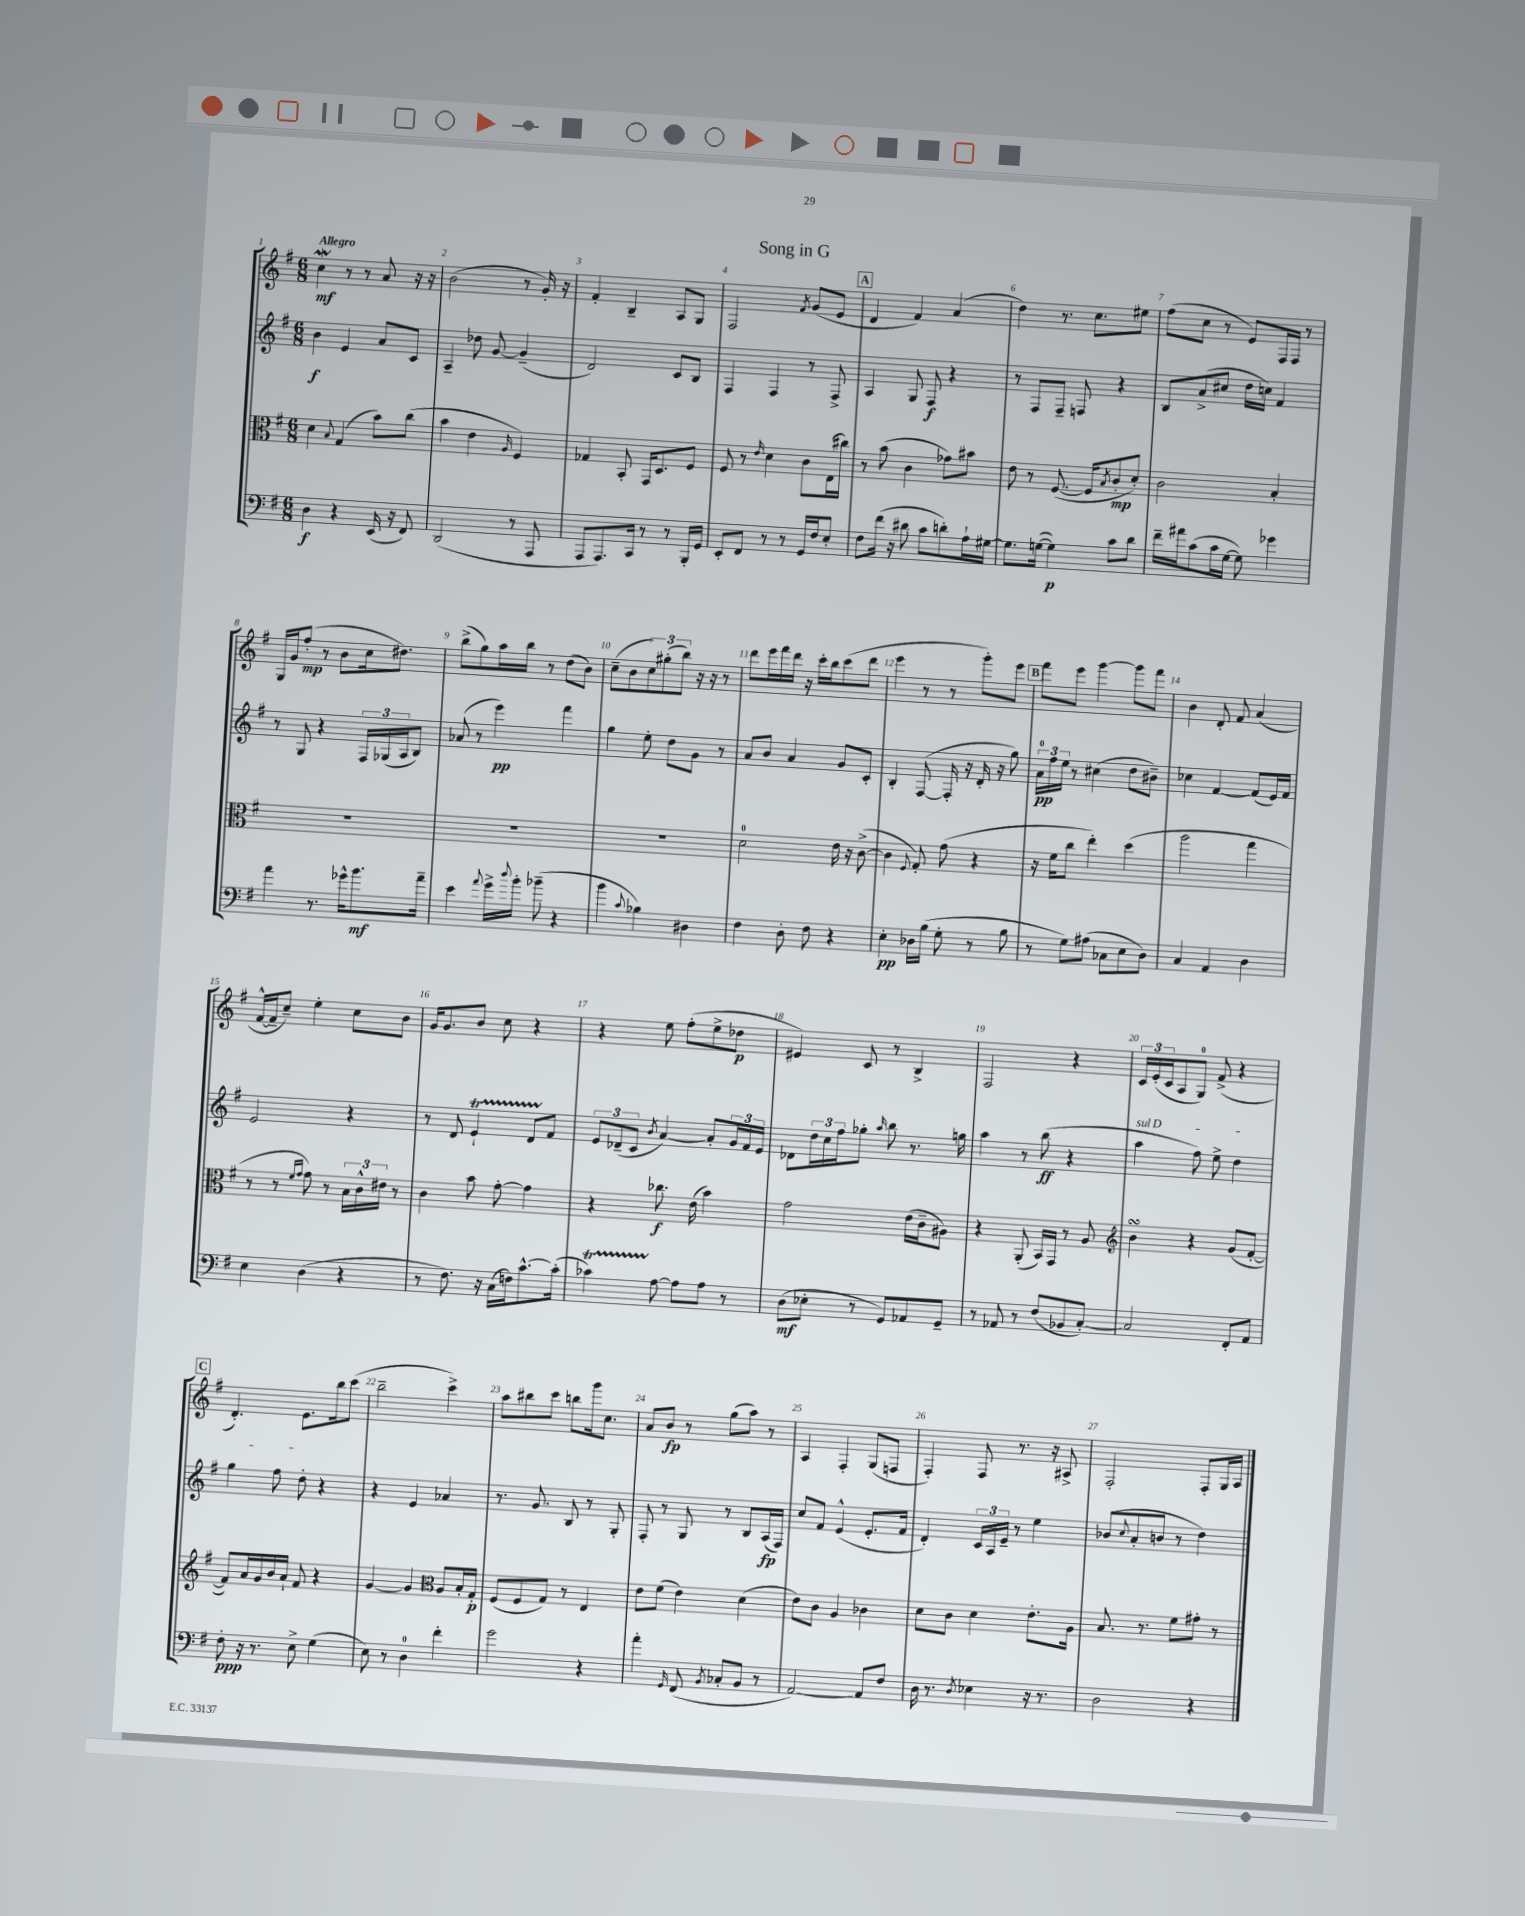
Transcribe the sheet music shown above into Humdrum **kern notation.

**kern	**dynam	**kern	**dynam	**kern	**dynam	**kern	**dynam
*part4	*part4	*part3	*part3	*part2	*part2	*part1	*part1
*staff4	*staff4	*staff3	*staff3	*staff2	*staff2	*staff1	*staff1
*clefF4	*	*clefC3	*	*clefG2	*	*clefG2	*
*k[f#]	*	*k[f#]	*	*k[f#]	*	*k[f#]	*
*M6/8	*	*M6/8	*	*M6/8	*	*M6/8	*
=1	=1	=1	=1	=1	=1	=1	=1
!	!	!	!	!	!	!LO:TX:a:B:t=Allegro	!
4D\	f	4d\	.	4b\	f	4ccw\	mf
.	.	8qqB/	.	.	.	.	.
4r	.	(4G/	.	4e/	.	8r	.
.	.	.	.	.	.	8r	.
(16EE/	.	8b\L)	.	8a/L	.	8a/	.
16r	.	.	.	.	.	.	.
8FF#/)	.	(8cc\J	.	8c/J	.	16r	.
.	.	.	.	.	.	16r	.
=2	=2	=2	=2	=2	=2	=2	=2
(2DD/	.	4b\	.	4A~/	.	(2b\	.
.	.	4e\	.	8dd-X\	.	.	.
.	.	.	.	[8g/	.	.	.
.	.	16qqA/	.	.	.	.	.
8r	.	4F#/)	.	(4g~/]	.	8r	.
8AAA/	.	.	.	.	.	16g'/)	.
.	.	.	.	.	.	16r	.
=3	=3	=3	=3	=3	=3	=3	=3
8AAA/L	.	4G-X/	.	2d/)	.	4f#'/	.
8.AAA/)	.	.	.	.	.	.	.
.	.	8BB'/	.	.	.	4B~/	.
16CC/Jk	.	.	.	.	.	.	.
8r	.	16GG/KL	.	.	.	.	.
.	.	8.D/	.	.	.	.	.
8r	.	.	.	8c/L	.	8A/L	.
16BBB'/LL	.	8F#/J	.	8B/J	.	8G/J	.
16GG/JJ	.	.	.	.	.	.	.
=4	=4	=4	=4	=4	=4	=4	=4
8EE'/L	.	8F#/	.	4F#/	.	2F#/	.
8FF#/J	.	8r	.	.	.	.	.
.	.	16qqe/	.	.	.	.	.
8r	.	4d\	.	4F#/	.	.	.
8r	.	.	.	.	.	.	.
.	.	.	.	.	.	8qf#/	.
16GG/LL	.	8c\L	.	8r	.	(8g/L	.
16F#/J	.	.	.	.	.	.	.
8E'/J	.	(16E\L	.	8F#^/	.	8e/J	.
.	.	16cc#X\JJ)	.	.	.	.	.
!!LO:REH:place=s1:t=A
=5	=5	=5	=5	=5	=5	=5	=5
8F#\L	.	8r	.	4A/	.	4d/	.
(16f#\Jk	.	(8b\	.	.	.	.	.
16r	.	.	.	.	.	.	.
8d#X\	.	4c\	.	8G/	.	4f#/)	.
8c\L	.	.	.	8F#/	f	.	.
8dn'\)	.	8g-X\L)	.	4r	.	(4a/	.
16A`\L	.	8b#X\J	.	.	.	.	.
[16G#X\JJ	.	.	.	.	.	.	.
=6	=6	=6	=6	=6	=6	=6	=6
8.G#\L]	.	8e\	.	8r	.	4dd\)	.
.	.	8r	.	8F#/L	.	.	.
([16Gn\Jk	.	.	.	.	.	.	.
4G\])	p	([8.F#/	.	8F#~/J	.	8.r	.
.	.	.	.	8Fn/	.	.	.
.	.	16F#/KL]	.	.	.	8.cc\L	.
.	.	8qB/	.	.	.	.	.
8c\L	.	8c'/	mp	4r	.	.	.
8d\J	.	8d'/J)	.	.	.	8ee#X\J	.
=7	=7	=7	=7	=7	=7	=7	=7
16f#~\LL	.	2c\	.	8B/L	.	(8ff#\L	.
16a#X\J	.	.	.	.	.	.	.
(8c\	.	.	.	(8a^/	.	8cc\J	.
16c\L	.	.	.	8cc#X/J	.	8r	.
[16G\JJ	.	.	.	.	.	.	.
8G\])	.	.	.	16dd\LL	.	8e/L)	.
.	.	.	.	16ccn\JJ)	.	.	.
4g-X\	.	4B'/	.	4f#/	.	16F#/L	.
.	.	.	.	.	.	16F#/JJ	.
.	.	.	.	.	.	8r	.
!!LO:LB:g=z
=8	=8	=8	=8	=8	=8	=8	=8
4a\	.	2.r	.	8r	.	16G/LL	.
.	.	.	.	.	.	16g/J	.
.	.	.	.	8G/	.	(8ff#'/J	mp
8.r	.	.	.	4r	.	8r	.
.	.	.	.	.	.	8b\L	.
16g-X^^\KL	.	.	.	.	.	.	.
8.b\	mf	.	.	24F#/LL	.	16cc\k	.
.	.	.	.	(24G-X/	.	.	.
.	.	.	.	.	.	8.dd#X\J)	.
.	.	.	.	24A/J	.	.	.
.	.	.	.	8B/J)	.	.	.
16a~\Jk	.	.	.	.	.	.	.
=9	=9	=9	=9	=9	=9	=9	=9
4e\	.	2.r	.	(8a-X/	.	(8bb^\L	.
.	.	.	.	8r	.	8gg\)	.
8qqa/	.	.	.	.	.	.	.
16g^\LL	.	.	.	4eee\)	pp	16aa\L	.
8qqdd/	.	.	.	.	.	.	.
16b'\JJ	.	.	.	.	.	16bb\JJ	.
(8b-X~\	.	.	.	.	.	8r	.
4r	.	.	.	4fff#\	.	(8dd\L	.
.	.	.	.	.	.	8b\J)	.
=10	=10	=10	=10	=10	=10	=10	=10
4b\	.	2.r	.	4gg\	.	(8cc~\L	.
.	.	.	.	.	.	8b\	.
8qqc/	.	.	.	.	.	.	.
4B-X\)	.	.	.	8ee'\	.	12cc\)	.
.	.	.	.	.	.	(12gg#X'\	.
.	.	.	.	8dd\L	.	.	.
.	.	.	.	.	.	12bb\J)	.
4D#X\	.	.	.	8g\J	.	16r	.
.	.	.	.	.	.	16r	.
.	.	.	.	8r	.	8r	.
=11	=11	=11	=11	=11	=11	=11	=11
4F#\	.	2d\	.	8a/L	.	8ddd\L	.
.	.	.	.	8b/J	.	16eee\L	.
.	.	.	.	.	.	16fff#\	.
8D'\	.	.	.	4a/	.	16ddd\JJ	.
.	.	.	.	.	.	16r	.
8F#\	.	.	.	.	.	16ccc'\LL	.
.	.	.	.	.	.	16bb\J	.
4r	.	16e\	.	8g/L	.	(8ccc\	.
.	.	16r	.	.	.	.	.
.	.	([8c^\	.	8c'/J	.	8ddd\J	.
=12	=12	=12	=12	=12	=12	=12	=12
4E'\	pp	4c\]	.	4B'/	.	4eee\	.
.	.	8qqF#/	.	.	.	.	.
16D-X\LL	.	8G'/)	.	([8F#/	.	8r	.
(16B\JJ	.	.	.	.	.	.	.
8G'\	.	(8g\	.	16F#'/]	.	8r	.
.	.	.	.	16r	.	.	.
8r	.	4r	.	16d'/	.	8ggg'\L)	.
.	.	.	.	16r	.	.	.
8B\	.	.	.	8gg\)	.	8eee\J	.
!!LO:REH:place=s1:t=B
=13	=13	=13	=13	=13	=13	=13	=13
8r	.	16r	.	24a\LL	pp	8fff#\L	.
.	.	.	.	24ff#\	.	.	.
.	.	16f#\KL	.	.	.	.	.
.	.	.	.	24ee\JJ	.	.	.
8G\L)	.	8cc\J	.	8r	.	8eee\J	.
(8A#X\J	.	4ee'\)	.	(4cc#X\	.	[4ggg\	.
8C-X\L	.	.	.	.	.	.	.
8E\	.	(4dd\	.	8dd\L	.	8ggg\L]	.
8D\J)	.	.	.	8b#X~\J)	.	8fff#\J	.
=14	=14	=14	=14	=14	=14	=14	=14
4C/	.	2aa\	.	4cc-X\	.	4b\	.
4AA/	.	.	.	[4f#/	.	8d'/	.
.	.	.	.	.	.	8f#/	.
4D\	.	4gg\	.	(8f#/L]	.	(4a/	.
.	.	.	.	16e/L)	.	.	.
.	.	.	.	16f#/JJ	.	.	.
!!LO:LB:g=z
=15	=15	=15	=15	=15	=15	=15	=15
4E\	.	8r	.	2e/	.	[16f#^^/LL	.
.	.	.	.	.	.	16f#~/J]	.
.	.	8r	.	.	.	8cc~/J)	.
.	.	16qqf#/LL	.	.	.	.	.
.	.	16qqg/JJ	.	.	.	.	.
(4D\	.	8g\)	.	.	.	4ee'\	.
.	.	8r	.	.	.	.	.
4r	.	24B\LL	.	4r	.	8cc\L	.
.	.	24c^^\	.	.	.	.	.
.	.	24e#X\JJ	.	.	.	.	.
.	.	8r	.	.	.	8b\J	.
=16	=16	=16	=16	=16	=16	=16	=16
8r	.	4c\	.	8r	.	16g/KL	.
.	.	.	.	.	.	8.g/	.
8.F#\)	.	.	.	8d/	.	.	.
.	.	8b\	.	4eT`/	.	8b/J	.
16r	.	.	.	.	.	.	.
(16C\LL	.	[8g'\	.	.	.	8cc\	.
16Fn\J)	.	.	.	.	.	.	.
[8.c^^\	.	4g\]	.	8dTTT/L	.	4r	.
.	.	.	.	8f#/J	.	.	.
(16c'\Jk]	.	.	.	.	.	.	.
=17	=17	=17	=17	=17	=17	=17	=17
4c-XT\)	.	4r	.	12e/L	.	4r	.
.	.	.	.	(12d-X~/	.	.	.
.	.	.	.	12c/J	.	.	.
.	.	.	.	8qb/	.	.	.
[8A\	.	8.cc-X\	f	[4a/)	.	8ee\	.
8A\L]	.	.	.	.	.	(8ff#'\L	.
.	.	(16e\	.	.	.	.	.
8A\J	.	4b\)	.	8a'/L]	.	8ee^\	.
8r	.	.	.	24g/L	.	8dd-X\J	p
.	.	.	.	24f#/	.	.	.
.	.	.	.	24e/JJ	.	.	.
=18	=18	=18	=18	=18	=18	=18	=18
(8D\L	mf	2g\	.	8d-X\L	.	4e#X/)	.
8E-X'\J	.	.	.	24dd\L	.	.	.
.	.	.	.	24cc\	.	.	.
.	.	.	.	24ff#\J	.	.	.
8r	.	.	.	8gg-X'\J	.	8c/	.
.	.	.	.	16qqaa/	.	.	.
8GG/L)	.	.	.	8bb\	.	8r	.
8AA-X/	.	(16e\LL	.	8.r	.	4B^/	.
.	.	16c~\J	.	.	.	.	.
8GG~/J	.	8A#X\J)	.	.	.	.	.
.	.	.	.	16ggn\	.	.	.
=19	=19	=19	=19	=19	=19	=19	=19
8r	.	4r	.	4aa\	.	2F#/	.
8AA-X/	.	.	.	.	.	.	.
8r	.	(8AA'/	.	8r	.	.	.
(8F#/L	.	16BB/LL)	.	(8bb\	ff	.	.
.	.	16GG/JJ	.	.	.	.	.
8BB-X/	.	8r	.	4r	.	4r	.
[8C'/J)	.	8A/	.	.	.	.	.
=20	=20	=20	=20	=20	=20	=20	=20
*	*	*clefG2	*	*	*	*	*
!	!	!	!	!LO:TX:a:i:t=sul D	!	!	!
2C/]	.	4bsSsS\	.	4aa\	.	24c/LL	.
.	.	.	.	.	.	(24e'/	.
.	.	.	.	.	.	24c/J	.
.	.	.	.	.	.	8A/	.
.	.	4r	.	8ff#\)	.	8G/J)	.
.	.	.	.	8ee^\	.	(8f#^/	.
8FF#'/L	.	(8g/L	.	4dd\	.	4r	.
8AA/J	.	[8f#'/J	.	.	.	.	.
!!LO:LB:g=z
!!LO:REH:place=s1:t=C
=21	=21	=21	=21	=21	=21	=21	=21
8F#'\	ppp	8f#/L])	.	4gg\	.	4.d'/)	.
16r	.	16a/L	.	.	.	.	.
8.r	.	16g/	.	.	.	.	.
.	.	16b/	.	8ff#\	.	.	.
.	.	16a`/JJ	.	.	.	.	.
8E^\	.	8f#/	.	8dd'\	.	8.e\L	.
(4G\	.	4r	.	4r	.	.	.
.	.	.	.	.	.	16bb\k	.
.	.	.	.	.	.	(8ccc\J	.
=22	=22	=22	=22	=22	=22	=22	=22
8E\)	.	[4g/	.	4r	.	2bb~\	.
8r	.	.	.	.	.	.	.
4D\	.	4g/]	.	4e/	.	.	.
*	*	*clefC3	*	*	*	*	*
4f#'\	.	8A/L	.	4a-X/	.	4ccc^\)	.
.	.	16B'/L	.	.	.	.	.
.	.	16G'/JJ	p	.	.	.	.
=23	=23	=23	=23	=23	=23	=23	=23
2g\	.	(8F#/L	.	8.r	.	8aa\L	.
.	.	8F#/	.	.	.	8bb#X\	.
.	.	.	.	8.g/	.	.	.
.	.	8G/J)	.	.	.	8ccc\J	.
.	.	8r	.	8B/	.	8bbn\L	.
4r	.	4E/	.	8r	.	16ggg\k	.
.	.	.	.	.	.	8.cc\J	.
.	.	.	.	8G'/	.	.	.
=24	=24	=24	=24	=24	=24	=24	=24
4a'\	.	8e\L	.	8F#'/	.	8a/L	.
.	.	(8f#\J	.	8r	.	8b/J	fp
16qqGG/	.	.	.	.	.	.	.
(8FF#/	.	4e\)	.	8G/	.	8r	.
8qBB/	.	.	.	.	.	.	.
8C-X'/L	.	.	.	8r	.	(8gg\L	.
8BB/J	.	(4d\	.	8B/L	.	8aa\J)	.
8r	.	.	.	(16A/L	fp	8r	.
.	.	.	.	16F#/JJ)	.	.	.
=25	=25	=25	=25	=25	=25	=25	=25
[2AA/)	.	8e\L)	.	8cc/L	.	4A/	.
.	.	8c\J	.	8f#/J	.	.	.
.	.	4A/	.	(4e^^/	.	4F#'/	.
8AA/L]	.	4c-X\	.	8.e'/L	.	(8G/L	.
8F#/J	.	.	.	.	.	8Fn/J	.
.	.	.	.	16f#/Jk	.	.	.
=26	=26	=26	=26	=26	=26	=26	=26
16D\	.	8d\L	.	4d'/)	.	4F#'/)	.
8.r	.	.	.	.	.	.	.
.	.	8c\J	.	.	.	.	.
8qD/	.	.	.	.	.	.	.
4E-X\	.	4d\	.	24c/LL	.	8F#/	.
.	.	.	.	24A/	.	.	.
.	.	.	.	24e~/JJ	.	.	.
.	.	.	.	8r	.	8.r	.
16r	.	8.e'\L	.	4ee\	.	.	.
8.r	.	.	.	.	.	16r	.
.	.	.	.	.	.	8A#X^/	.
.	.	16A\Jk	.	.	.	.	.
=27	=27	=27	=27	=27	=27	=27	=27
2D\	.	8.B/	.	(8b-X/L	.	2F#'/	.
.	.	.	.	8qqcc/	.	.	.
.	.	.	.	8a'/	.	.	.
.	.	8.r	.	.	.	.	.
.	.	.	.	8bn/J	.	.	.
.	.	8f#\L	.	8r	.	.	.
4r	.	8g#X'\J	.	4dd\)	.	8F#'/L	.
.	.	8r	.	.	.	16G/L	.
.	.	.	.	.	.	16A/JJ	.
==	==	==	==	==	==	==	==
*-	*-	*-	*-	*-	*-	*-	*-
